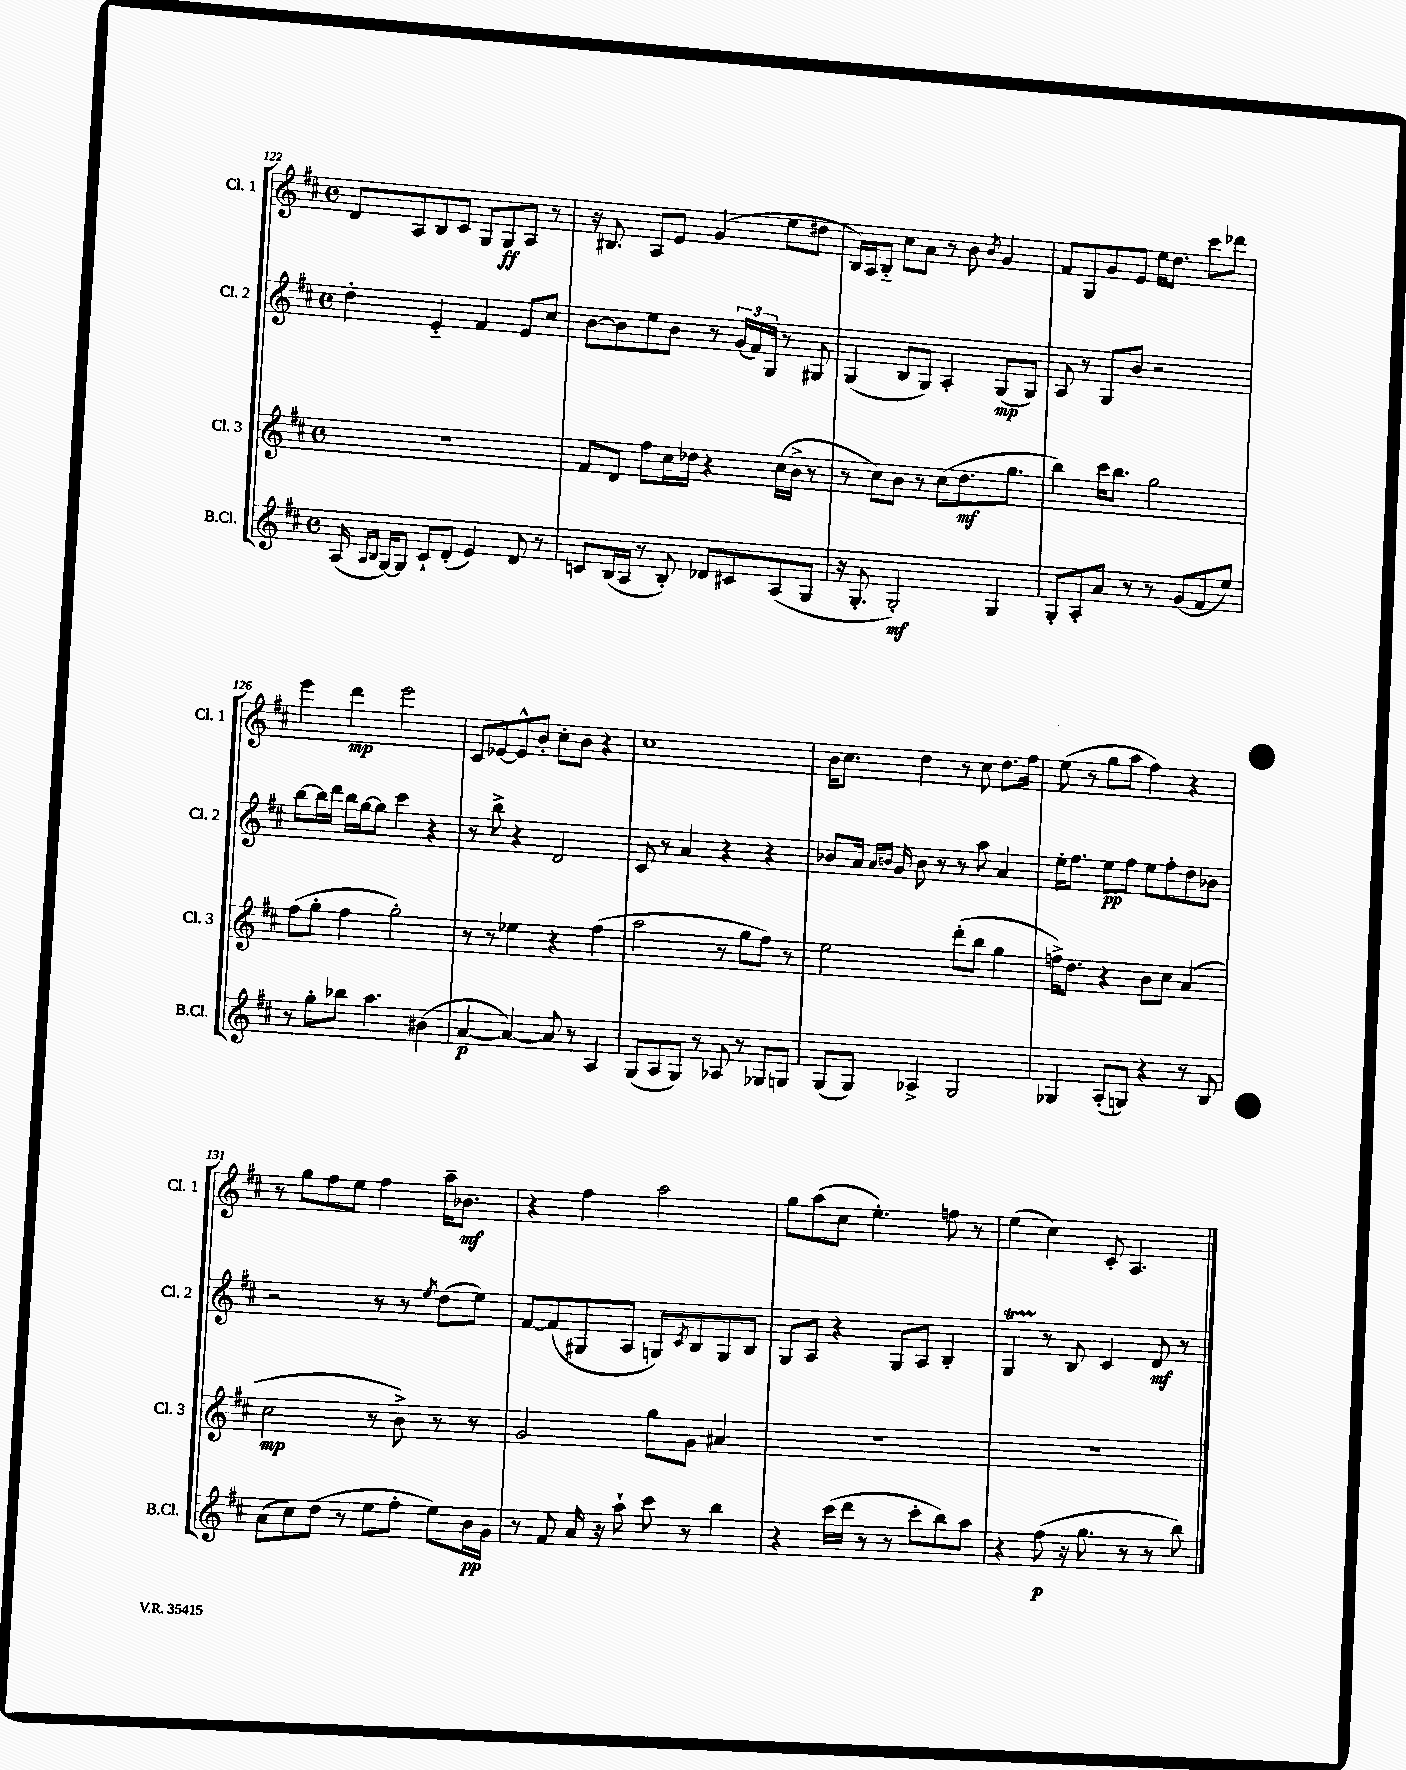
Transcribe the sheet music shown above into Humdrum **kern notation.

**kern	**dynam	**kern	**dynam	**kern	**dynam	**kern	**dynam
*part4	*part4	*part3	*part3	*part2	*part2	*part1	*part1
*staff4	*staff4	*staff3	*staff3	*staff2	*staff2	*staff1	*staff1
*I"B.Cl.	*	*I"Cl. 3	*	*I"Cl. 2	*	*I"Cl. 1	*
*I'B.Cl.	*	*I'Cl. 3	*	*I'Cl. 2	*	*I'Cl. 1	*
*clefG2	*	*clefG2	*	*clefG2	*	*clefG2	*
*k[f#c#]	*	*k[f#c#]	*	*k[f#c#]	*	*k[f#c#]	*
*M4/4	*	*M4/4	*	*M4/4	*	*M4/4	*
*met(c)	*	*met(c)	*	*met(c)	*	*met(c)	*
=122	=122	=122	=122	=122	=122	=122	=122
(16A/	.	1r	.	4dd'\	.	8d/L	.
16qqA/LL	.	.	.	.	.	.	.
16qqB/JJ	.	.	.	.	.	.	.
[16G/KL)	.	.	.	.	.	.	.
8G/J]	.	.	.	.	.	8A/	.
8c#`/L	.	.	.	4e/	.	8B/	.
(8d'/J	.	.	.	.	.	8c#/J	.
4e/)	.	.	.	4f#/	.	8G/L	.
.	.	.	.	.	.	8G/	ff
8d/	.	.	.	8e/L	.	8A/J	.
8r	.	.	.	8cc#/J	.	8r	.
=123	=123	=123	=123	=123	=123	=123	=123
8cn/L	.	8f#/L	.	[8b\L	.	16r	.
.	.	.	.	.	.	8.B#X/	.
(16B/L	.	8d/J	.	8b\]	.	.	.
16A/JJ	.	.	.	.	.	.	.
8r	.	8ff#\L	.	8ee\	.	8A/L	.
8B'/)	.	16cc#\L	.	8b\J	.	8e/J	.
.	.	16dd-X\JJ	.	.	.	.	.
8d-X/L	.	4r	.	8r	.	(4g/	.
8c#X/	.	.	.	(24g/LL	.	.	.
.	.	.	.	24f#/)	.	.	.
.	.	.	.	24G/JJ	.	.	.
(8A/	.	(16cc#\LL	.	8r	.	8ee\L	.
.	.	16b^\JJ	.	.	.	.	.
8G/J	.	8r	.	8G#X/	.	8dd#X\J	.
=124	=124	=124	=124	=124	=124	=124	=124
16r	.	8r	.	(4G/	.	16B/LL)	.
8.G'/	.	.	.	.	.	16A/J	.
.	.	8cc#\L)	.	.	.	8B/J	.
2G'/)	mf	8b\J	.	8B/L	.	8cc#\L	.
.	.	8r	.	8G/J)	.	8a\J	.
.	.	(8cc#\L	.	4A'/	.	8r	.
.	.	8.dd\	mf	.	.	8b\	.
.	.	.	.	.	.	8qb/	.
4G/	.	.	.	(8G/L	mp	4g/	.
.	.	8.gg\J	.	.	.	.	.
.	.	.	.	8G/J)	.	.	.
=125	=125	=125	=125	=125	=125	=125	=125
8G'/L	.	4bb\)	.	8A/	.	8f#/L	.
8A'/	.	.	.	8r	.	8G/	.
8a/J	.	16ccc#\KL	.	8G/L	.	8g/	.
.	.	8.bb\J	.	.	.	.	.
8r	.	.	.	8b/J	.	8e/J	.
8r	.	2gg\	.	2r	.	16ee\KL	.
.	.	.	.	.	.	8.dd\J	.
(8g/L	.	.	.	.	.	.	.
8f#/	.	.	.	.	.	8ccc#\L	.
8ee/J)	.	.	.	.	.	8ddd-X\J	.
!!LO:LB:g=z
=126	=126	=126	=126	=126	=126	=126	=126
8r	.	(8ff#\L	.	[8bb\L	.	4eee\	.
8gg'\L	.	8gg'\J	.	16bb\L]	.	.	.
.	.	.	.	16ddd\JJ	.	.	.
8bb-X\J	.	4ff#\	.	16bb\LL	.	4ddd\	mp
.	.	.	.	[16gg\J	.	.	.
4.aa\	.	.	.	8gg\J]	.	.	.
.	.	2gg'\)	.	4ccc#\	.	2eee\	.
(4b#X\	.	.	.	4r	.	.	.
=127	=127	=127	=127	=127	=127	=127	=127
[4a/	p	8r	.	8r	.	8c#/L	.
.	.	8r	.	8bb^\	.	[8e-X/	.
4a/_)	.	4ee-X\	.	4r	.	8e-^^/]	.
.	.	.	.	.	.	8b'/J	.
8a/]	.	4r	.	2d/	.	8cc#'\L	.
8r	.	.	.	.	.	8b\J	.
4A/	.	(4ff#\	.	.	.	4r	.
=128	=128	=128	=128	=128	=128	=128	=128
(8G/L	.	2aa\	.	8c#/	.	1cc#	.
8A/	.	.	.	8r	.	.	.
8G/J)	.	.	.	4a/	.	.	.
8r	.	.	.	.	.	.	.
8A-X/	.	8r	.	4r	.	.	.
8r	.	8gg\L	.	.	.	.	.
8G-X/L	.	8ff#\J)	.	4r	.	.	.
8Gn/J	.	8r	.	.	.	.	.
=129	=129	=129	=129	=129	=129	=129	=129
(8G/L	.	2ee\	.	8b-X/L	.	16b\KL	.
.	.	.	.	.	.	8.cc#\J	.
8G/J)	.	.	.	16a/Jk	.	.	.
.	.	.	.	16qqa/LL	.	.	.
.	.	.	.	16qqbn/JJ	.	.	.
.	.	.	.	16g/	.	.	.
4A-X^/	.	.	.	8b\	.	4dd\	.
.	.	.	.	8r	.	.	.
2G/	.	(8ddd'\L	.	8r	.	8r	.
.	.	8bb\J	.	8aa\	.	8cc#\	.
.	.	4gg\	.	4a/	.	8.dd\L	.
.	.	.	.	.	.	16ff#\Jk	.
=130	=130	=130	=130	=130	=130	=130	=130
4G-X/	.	16ffn^\KL)	.	16ee'\KL	.	(8ee\	.
.	.	8.dd\J	.	8.ff#\J	.	.	.
.	.	.	.	.	.	8r	.
(8A'/L	.	4r	.	8ee\L	pp	8gg\L	.
8Gn/J)	.	.	.	8ff#\J	.	8aa\J	.
4r	.	8b\L	.	8ee\L	.	4ff#\)	.
.	.	8cc#\J	.	8ff#'\	.	.	.
8r	.	(4a/	.	8dd\	.	4r	.
8B/	.	.	.	8b-X\J	.	.	.
!!LO:LB:g=z
=131	=131	=131	=131	=131	=131	=131	=131
(8a\L	.	2cc#\	mp	2r	.	8r	.
8cc#\)	.	.	.	.	.	8gg\L	.
(8dd\J	.	.	.	.	.	8ff#\	.
8r	.	.	.	.	.	8ee\J	.
8ee\L	.	8r	.	8r	.	4ff#\	.
8ff#'\J	.	8b^\)	.	8r	.	.	.
.	.	.	.	8qee/	.	.	.
8ee\L)	.	8r	.	(8dd\L	.	16aa~\KL	.
.	.	.	.	.	.	8.b-X\J	mf
16b\L	pp	8r	.	8ee\J)	.	.	.
16g\JJ	.	.	.	.	.	.	.
=132	=132	=132	=132	=132	=132	=132	=132
8r	.	2g/	.	[8f#/L	.	4r	.
8f#/	.	.	.	(8f#/]	.	.	.
16a/	.	.	.	8G#X/	.	4ff#\	.
16r	.	.	.	.	.	.	.
8aa`\	.	.	.	8A/J	.	.	.
8ccc#\	.	8gg\L	.	8Gn/L)	.	2aa\	.
.	.	.	.	8qc#/	.	.	.
8r	.	8g\J	.	8B/	.	.	.
4bb\	.	4a#X/	.	8G/	.	.	.
.	.	.	.	8B/J	.	.	.
=133	=133	=133	=133	=133	=133	=133	=133
4r	.	1r	.	8G/L	.	8gg\L	.
.	.	.	.	8A/J	.	(8aa\	.
(16ccc#\LL	.	.	.	4r	.	8cc#\J	.
16ddd\JJ	.	.	.	.	.	.	.
8r	.	.	.	.	.	4.ee'\)	.
8r	.	.	.	8G/L	.	.	.
8ccc#'\L	.	.	.	8A/J	.	.	.
8bb\)	.	.	.	4B'/	.	8ffn\	.
8aa\J	.	.	.	.	.	8r	.
=134	=134	=134	=134	=134	=134	=134	=134
4r	.	1r	.	4GT/	.	(4ee\	.
(8ff#\	p	.	.	8r	.	4cc#\)	.
16r	.	.	.	8B/	.	.	.
8.gg\	.	.	.	.	.	.	.
.	.	.	.	4c#/	.	8c#'/	.
8r	.	.	.	.	.	4.A/	.
8r	.	.	.	8d/	mf	.	.
8bb\)	.	.	.	8r	.	.	.
==	==	==	==	==	==	==	==
*-	*-	*-	*-	*-	*-	*-	*-
